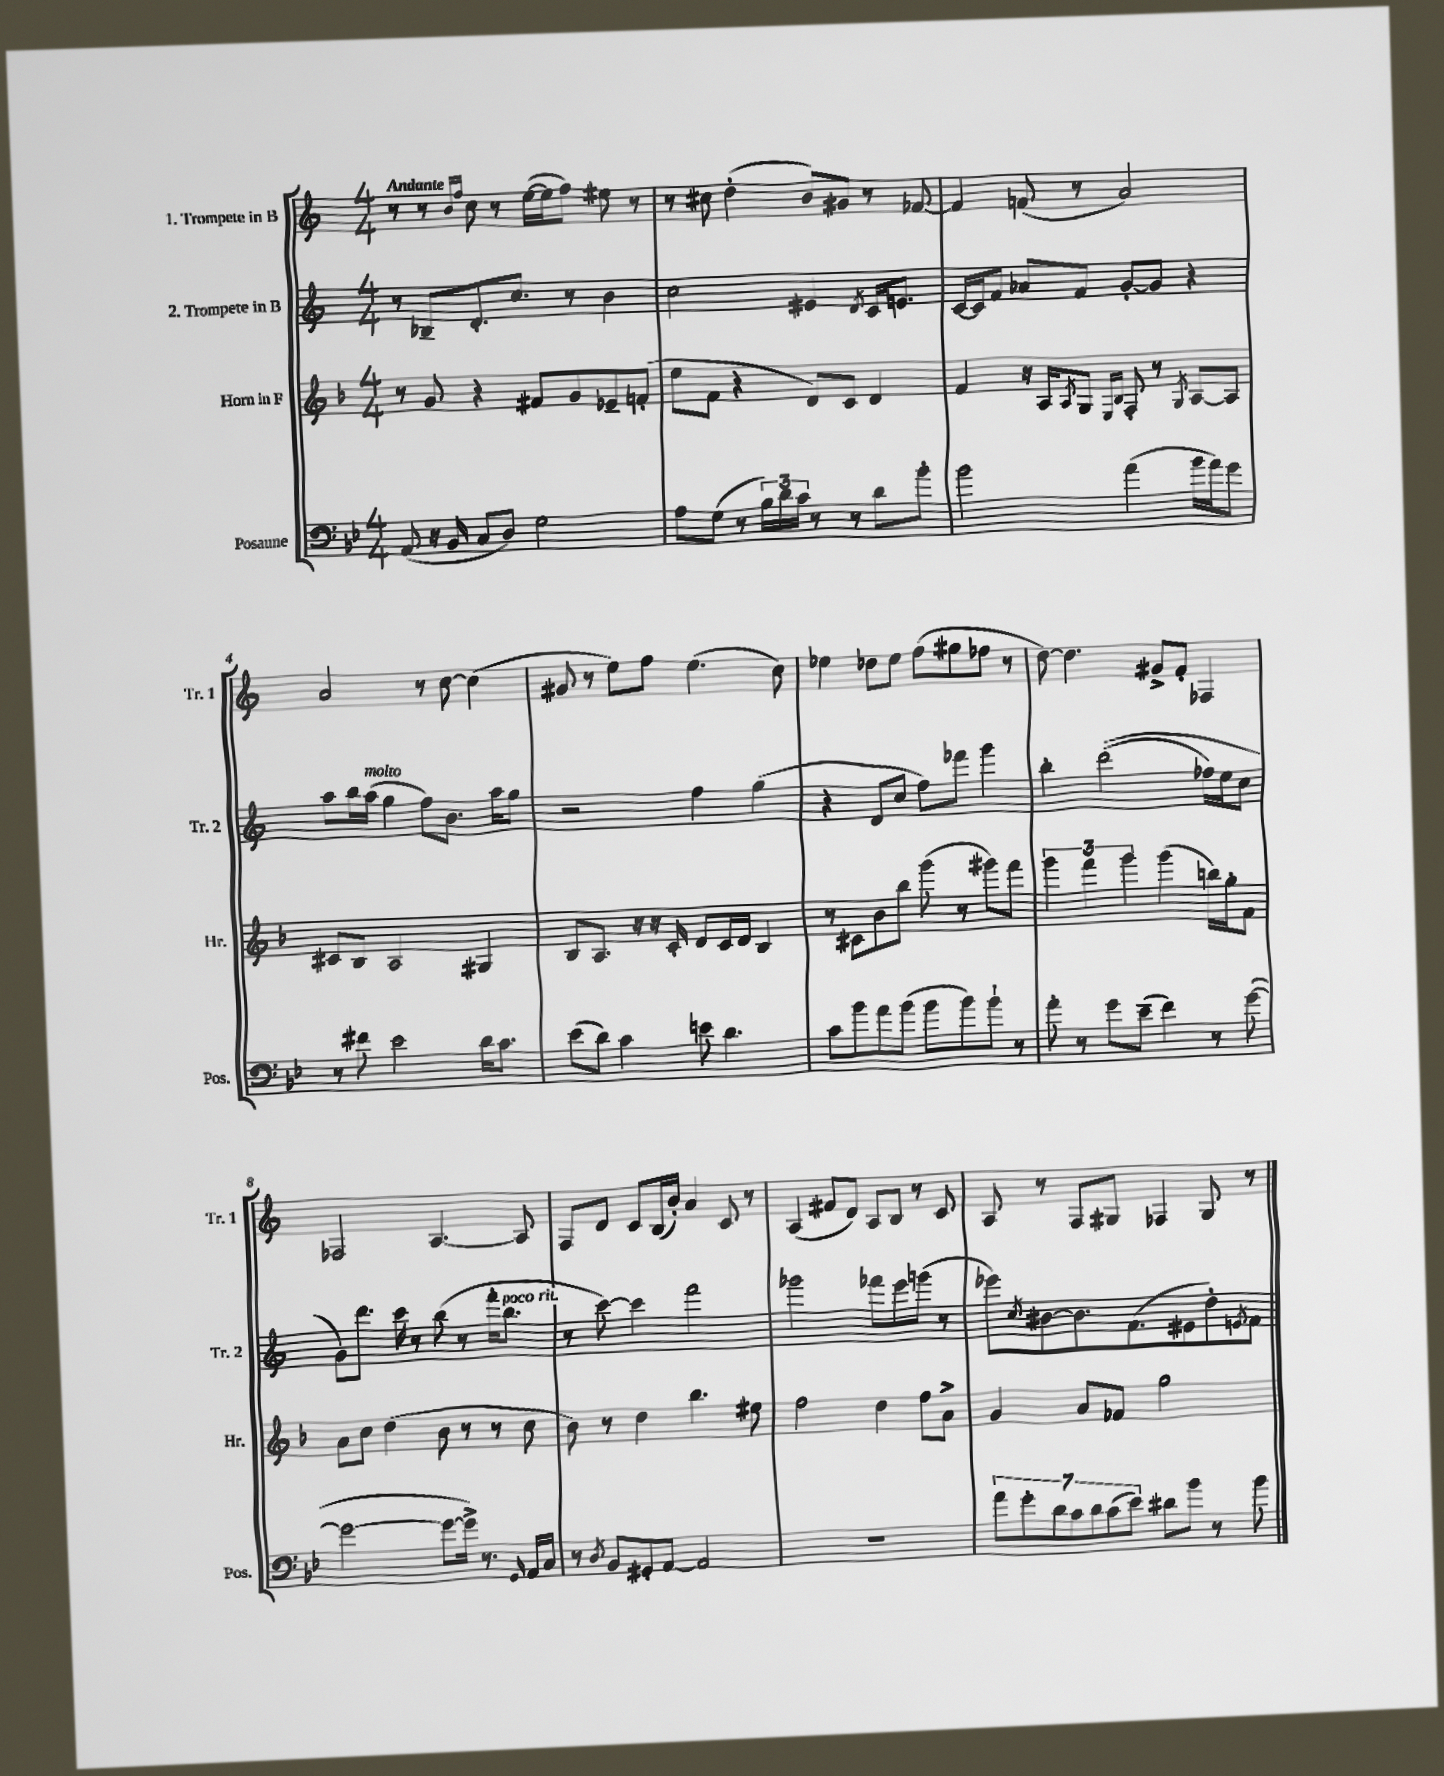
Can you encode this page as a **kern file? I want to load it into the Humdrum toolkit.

**kern	**kern	**kern	**kern
*part4	*part3	*part2	*part1
*staff4	*staff3	*staff2	*staff1
*I"Posaune	*I"Horn in F	*I"2. Trompete in B	*I"1. Trompete in B
*I'Pos.	*I'Hr.	*I'Tr. 2	*I'Tr. 1
*clefF4	*clefG2	*clefG2	*clefG2
*k[b-e-]	*k[b-]	*k[]	*k[]
*M4/4	*M4/4	*M4/4	*M4/4
=1	=1	=1	=1
!	!	!	!LO:TX:a:B:t=Andante
(8AA/	8r	8r	8r
16r	8g/	8B-X~/L	8r
16BB-/	.	.	.
.	.	.	16qqb/LL
.	.	.	16qqff/JJ
8C/L	4r	8.d'/	8cc\
8D/J)	.	.	8r
.	.	8.cc/J	.
2G\	8f#X/L	.	([16ee\LL
.	.	.	16ee\J]
.	8g/	8r	8ff\J)
.	8e-X~/	4b\	8ee#X\
.	(8fn'/J	.	8r
=2	=2	=2	=2
8A\L	8ee\L	2cc\	8r
(8G\J	8f\J	.	8cc#X\
8r	4r	.	(4dd'\
24B-\LL)	.	.	.
24d\	.	.	.
24c\JJ	.	.	.
8r	8d/L)	4e#X/	8b/L)
8r	8c/J	.	8g#X/J
.	.	8qd/	.
8d\L	4d/	16c/KL	8r
.	.	8.en/J	.
8b-'\J	.	.	[8f-X/
=3	=3	=3	=3
2b-\	4f/	[16c/LL	4f-/]
.	.	16c/J]	.
.	.	8f/J	.
.	16r	8a-X/L	(8fn/
.	16A/KL	.	.
.	8qA/	.	.
.	8G/J	8f/J	8r
.	16qqE/LL	.	.
.	16qqB-/JJ	.	.
(4a\	8F'/	[8g'/L	2a/)
.	8r	8g/J]	.
.	8qG/	.	.
16b-\LL	[8A/L	4r	.
16a\J)	.	.	.
8g\J	8A/J]	.	.
!!LO:LB:g=z
=4	=4	=4	=4
8r	8c#X/L	8aa\L	2a/
8f#X\	8B-/J	16bb\L	.
!	!	!LO:TX:a:i:t=molto	!
.	.	(16aa\JJ	.
2e-\	2A/	4gg\	.
.	.	8ff\L)	8r
.	.	8.b\J	[8cc\
16d\KL	4G#X/	.	(4cc\]
8.c\J	.	16aa\KL	.
.	.	8gg\J	.
=5	=5	=5	=5
(8e-\L	8B-/L	2r	8g#X/
8d\J)	8.A/J	.	8r
4c\	.	.	8ee\L)
.	16r	.	.
.	16r	.	8ff\J
.	16c'/	.	.
8en\	8d/L	4ff\	(4.ee\
4.d\	16c/L	.	.
.	16d/JJ	.	.
.	4B-/	(4gg\	.
.	.	.	8cc\)
=6	=6	=6	=6
8c\L	8r	4r	4ee-X\
8b-\	8c#X\L	.	.
8a\	8b-\	8d/L	8dd-X\L
(8b-\J	8bb-\J	8cc/J	8ee-\J
8b-\L	(8ggg\	8ff\L)	(8ff\L
8b-\)	8r	8fff-X\J	8gg#X\
8b-`\J	8ggg#X\L)	4ggg\	8ff-X\J
8r	8fff\J	.	8r
=7	=7	=7	=7
8a'\	6ggg\	4bb'\	[8dd\)
8r	.	.	4.dd\]
.	6fff\	.	.
8g\L	.	((2ddd\	.
.	6ggg\	.	.
(8e-~\J	.	.	.
4f\)	(4ggg\	.	8g#X^/L
.	.	.	8f'/J
8r	16bbn\LL)	16ff-X\LL)	4F-X/
.	16gg'\J	16ee\J	.
([8g\	8f\J	8cc\J	.
!!LO:LB:g=z
=8	=8	=8	=8
2g\_	8a\L	8g\L)	2F-X/
.	8cc\J	8.ddd\J	.
.	(4dd\	.	.
.	.	16ccc\	.
.	.	8r	.
8g\L_	8b-\	(8bb\	[4.A/
16g^\Jk])	8r	8r	.
8.r	.	.	.
.	8r	16fff'\KL	.
!	!	!LO:TX:a:i:t=poco rit.	!
.	.	8.bb\J	.
16qqGG/	.	.	.
16AA/LL	8cc\	.	8A/]
16C/JJ	.	.	.
=9	=9	=9	=9
8r	8b-\)	8r	8F/L
8qD/	.	.	.
8BB-/L	8r	[8ccc\)	8d/J
8GG#X'/	4dd\	4ccc\]	8c/L
[8AA/J	.	.	(16B/L
.	.	.	16b'/JJ)
2AA/]	4.bb-\	2fff\	4a/
.	.	.	8c/
.	8ee#X\	.	8r
=10	=10	=10	=10
1r	2ff\	2ggg-X\	(4A/
.	.	.	8f#X/L
.	.	.	8d/J)
.	4dd\	8fff-X\L	8A/L
.	.	8eee\	8B/J
.	8ff\L	(8gggn\J	8r
.	8a^\J	8r	8c/
=11	=11	=11	=11
14a\L	4g/	8eee-X\L)	8A/
14g'\	.	.	.
.	.	8qcc/	.
.	.	[8b#X\	8r
14d\	.	.	.
14c\	.	.	.
.	8a/L	8.b#\]	8F/L
14d\	.	.	.
(14c\	.	.	.
.	8f-X/J	.	8G#X/J
14e-\J)	.	.	.
.	.	(8.f\	.
8d#X\L	2gg\	.	4F-X/
8b-\J	.	8e#X\	.
8r	.	8dd'\)	8G#/
.	.	8qen/	.
8b-\	.	8f\J	8r
==	==	==	==
*-	*-	*-	*-
